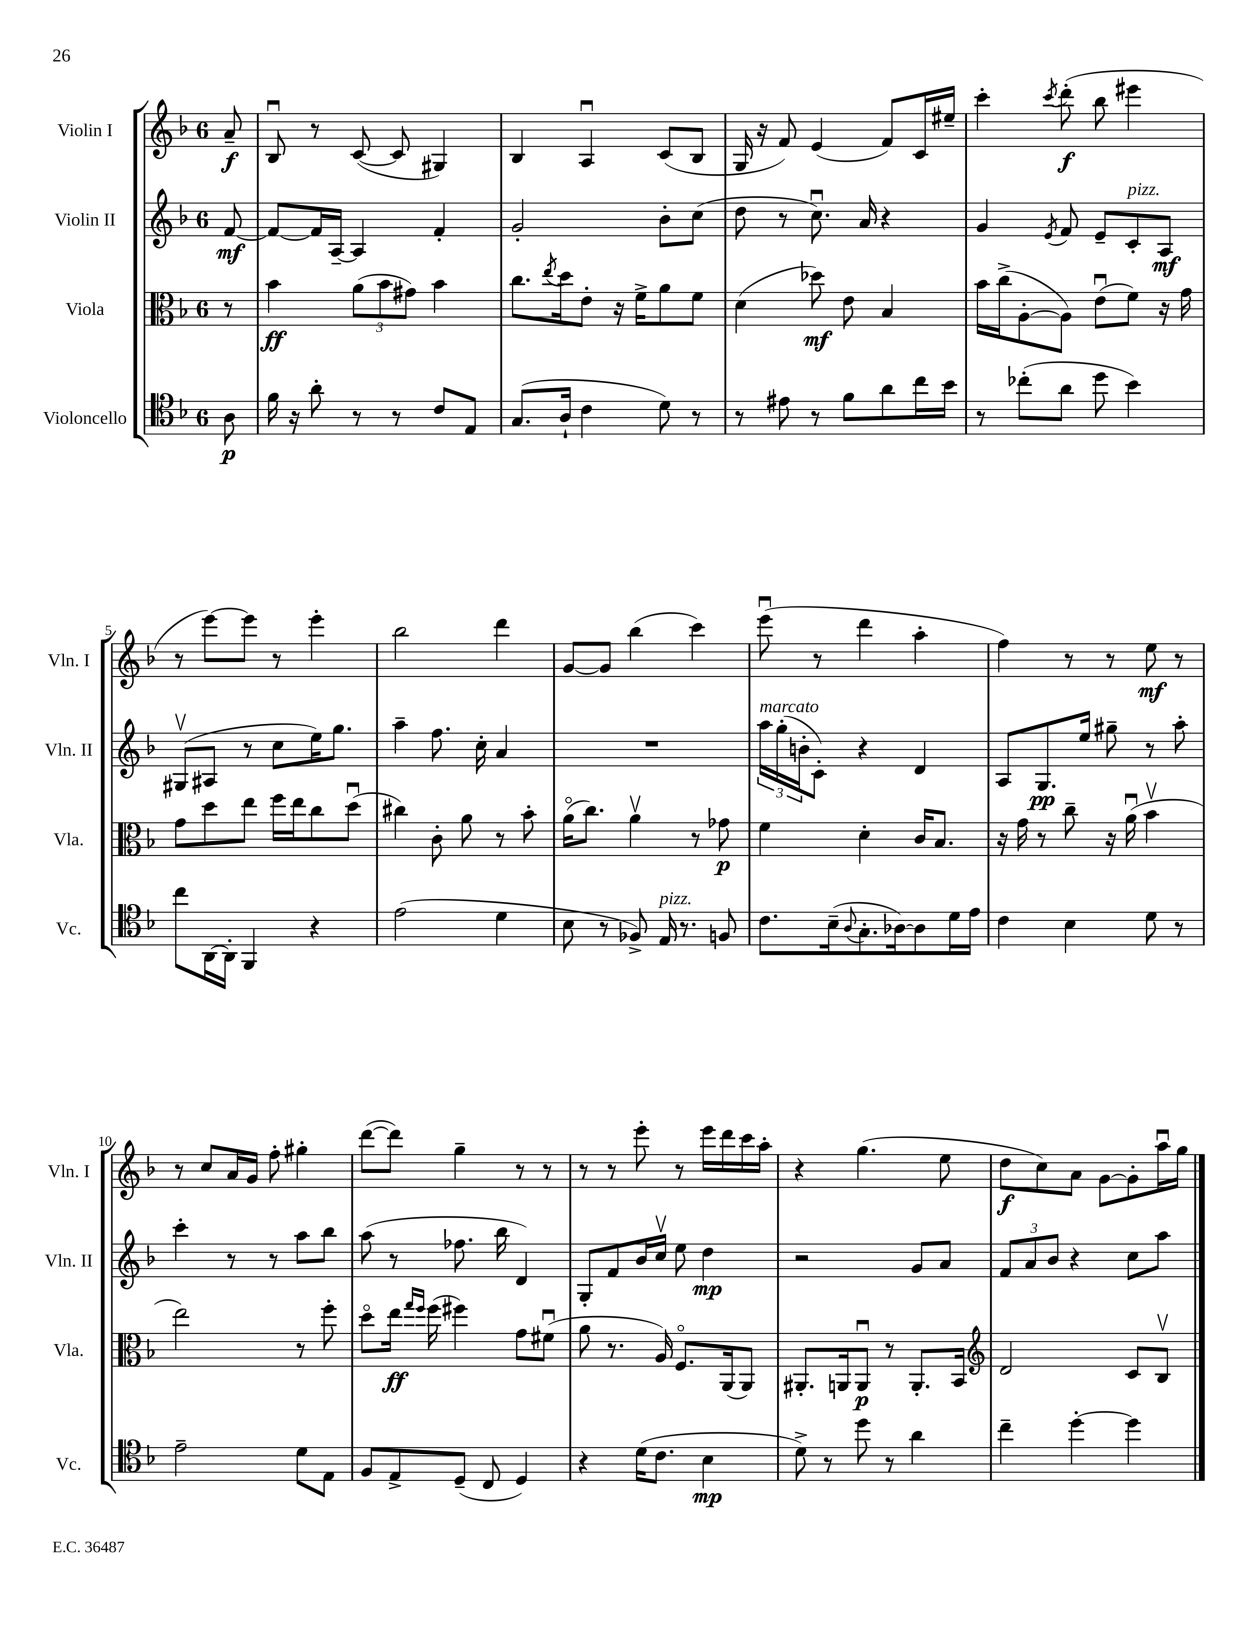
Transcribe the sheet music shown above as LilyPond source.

<<
\new StaffGroup <<
\new Staff = "s0" \with { instrumentName = "Violin I" shortInstrumentName = "Vln. I" } {
    \clef treble \key f \major \once \override Staff.TimeSignature.style = #'single-digit \time 6/8 \partial 8
    a'8--\f |
    bes8\downbow r8 c'8~( c'8 gis4) |
    bes4 a4\downbow c'8( bes8 |
    g16 r16 f'8) e'4( f'8) c'16 eis''16-- |
    c'''4-. \acciaccatura { c'''8 } d'''8-.\f( bes''8 eis'''4 |
    r8 e'''8~) e'''8 r8 e'''4-. |
    bes''2 d'''4 |
    g'8~ g'8 bes''4( c'''4) |
    e'''8\downbow( r8 d'''4 a''4-. |
    f''4) r8 r8 e''8\mf r8 |
    r8 c''8 a'16 g'16 f''8-. gis''4-. |
    d'''8~( d'''8) g''4-- r8 r8 |
    r8 r8 e'''8-. r8 e'''16 d'''16 c'''16 a''16-. |
    r4 g''4.( e''8 |
    d''8\f c''8) a'8 g'8~ g'8-. a''16\downbow g''16 \bar "|." |
}
\new Staff = "s1" \with { instrumentName = "Violin II" shortInstrumentName = "Vln. II" } {
    \clef treble \key f \major \once \override Staff.TimeSignature.style = #'single-digit \time 6/8 \partial 8
    f'8~\mf |
    f'8~ f'16 a16~-- a4 f'4-. |
    g'2-. bes'8-. c''8( |
    d''8 r8 c''8.\downbow) a'16 r4 |
    g'4 \acciaccatura { e'8 } f'8 e'8-- c'8-.^\markup { \italic "pizz." } a8\mf |
    gis8\upbow( ais8 r8 c''8 e''16) g''8. |
    a''4-- f''8. c''16-. a'4 |
    R2. |
    \tuplet 3/2 { a''16^\markup { \italic "marcato" } g''16-.( b'16-. } c'8-.) r4 d'4 |
    a8 g8.\pp e''16 gis''8-- r8 a''8-. |
    c'''4-. r8 r8 a''8 bes''8 |
    a''8( r8 fes''8. bes''16 d'4) |
    g8-. f'8 bes'16 c''16\upbow e''8 d''4\mp |
    r2 g'8 a'8 |
    \tuplet 3/2 { f'8 a'8 bes'8 } r4 c''8 a''8 \bar "|." |
}
\new Staff = "s2" \with { instrumentName = "Viola" shortInstrumentName = "Vla." } {
    \clef alto \key f \major \once \override Staff.TimeSignature.style = #'single-digit \time 6/8 \partial 8
    r8 |
    bes'4\ff \tuplet 3/2 { a'8( bes'8 gis'8) } bes'4 |
    c''8. \acciaccatura { e''8 } d''16 e'8-. r16 f'16-> a'8 f'8 |
    d'4( des''8\mf) e'8 bes4 |
    bes'16 c''16->( a8~-. a8) e'8\downbow( f'8) r16 g'16 |
    g'8 d''8 e''8 f''16 e''16 c''8 d''8\downbow( |
    cis''4) c'8-. a'8 r8 bes'8-. |
    a'16\flageolet( c''8.) a'4\upbow r8 ges'8\p |
    f'4 d'4-. c'16 bes8. |
    r16 g'16 r8 c''8-- r16 a'16\downbow( bes'4\upbow |
    e''2) r8 f''8-. |
    d''8\flageolet e''16\ff \grace { g''16 f''16 } f''16( fis''4) g'8 fis'8\downbow( |
    a'8 r8. a16) f8.\flageolet a,16( a,8) |
    ais,8.-. a,16 a,8\downbow\p r8 a,8.-. bes,16 |
    \clef treble d'2 c'8 bes8\upbow \bar "|." |
}
\new Staff = "s3" \with { instrumentName = "Violoncello" shortInstrumentName = "Vc." } {
    \clef tenor \key f \major \once \override Staff.TimeSignature.style = #'single-digit \time 6/8 \partial 8
    a8\p |
    f'16 r16 a'8-. r8 r8 c'8 e8 |
    g8.( a16-! c'4 d'8) r8 |
    r8 eis'8 r8 f'8 a'8 c''16 bes'16 |
    r8 ces''8-.( a'8 d''8 bes'4) |
    c''8 a,16~ a,16-. f,4 r4 |
    e'2( d'4 |
    bes8 r8 fes8->) e16^\markup { \italic "pizz." } r8. f8 |
    c'8. bes16--( \appoggiatura { a8 } g8.-. aes16~) aes8 d'16 e'16 |
    c'4 bes4 d'8 r8 |
    e'2-- d'8 e8 |
    f8 e8-> d8--( c8 d4) |
    r4 d'16( c'8. bes4\mp |
    d'8->) r8 d''8 r8 a'4 |
    c''4-- d''4~-. d''4 \bar "|." |
}
>>
>>
